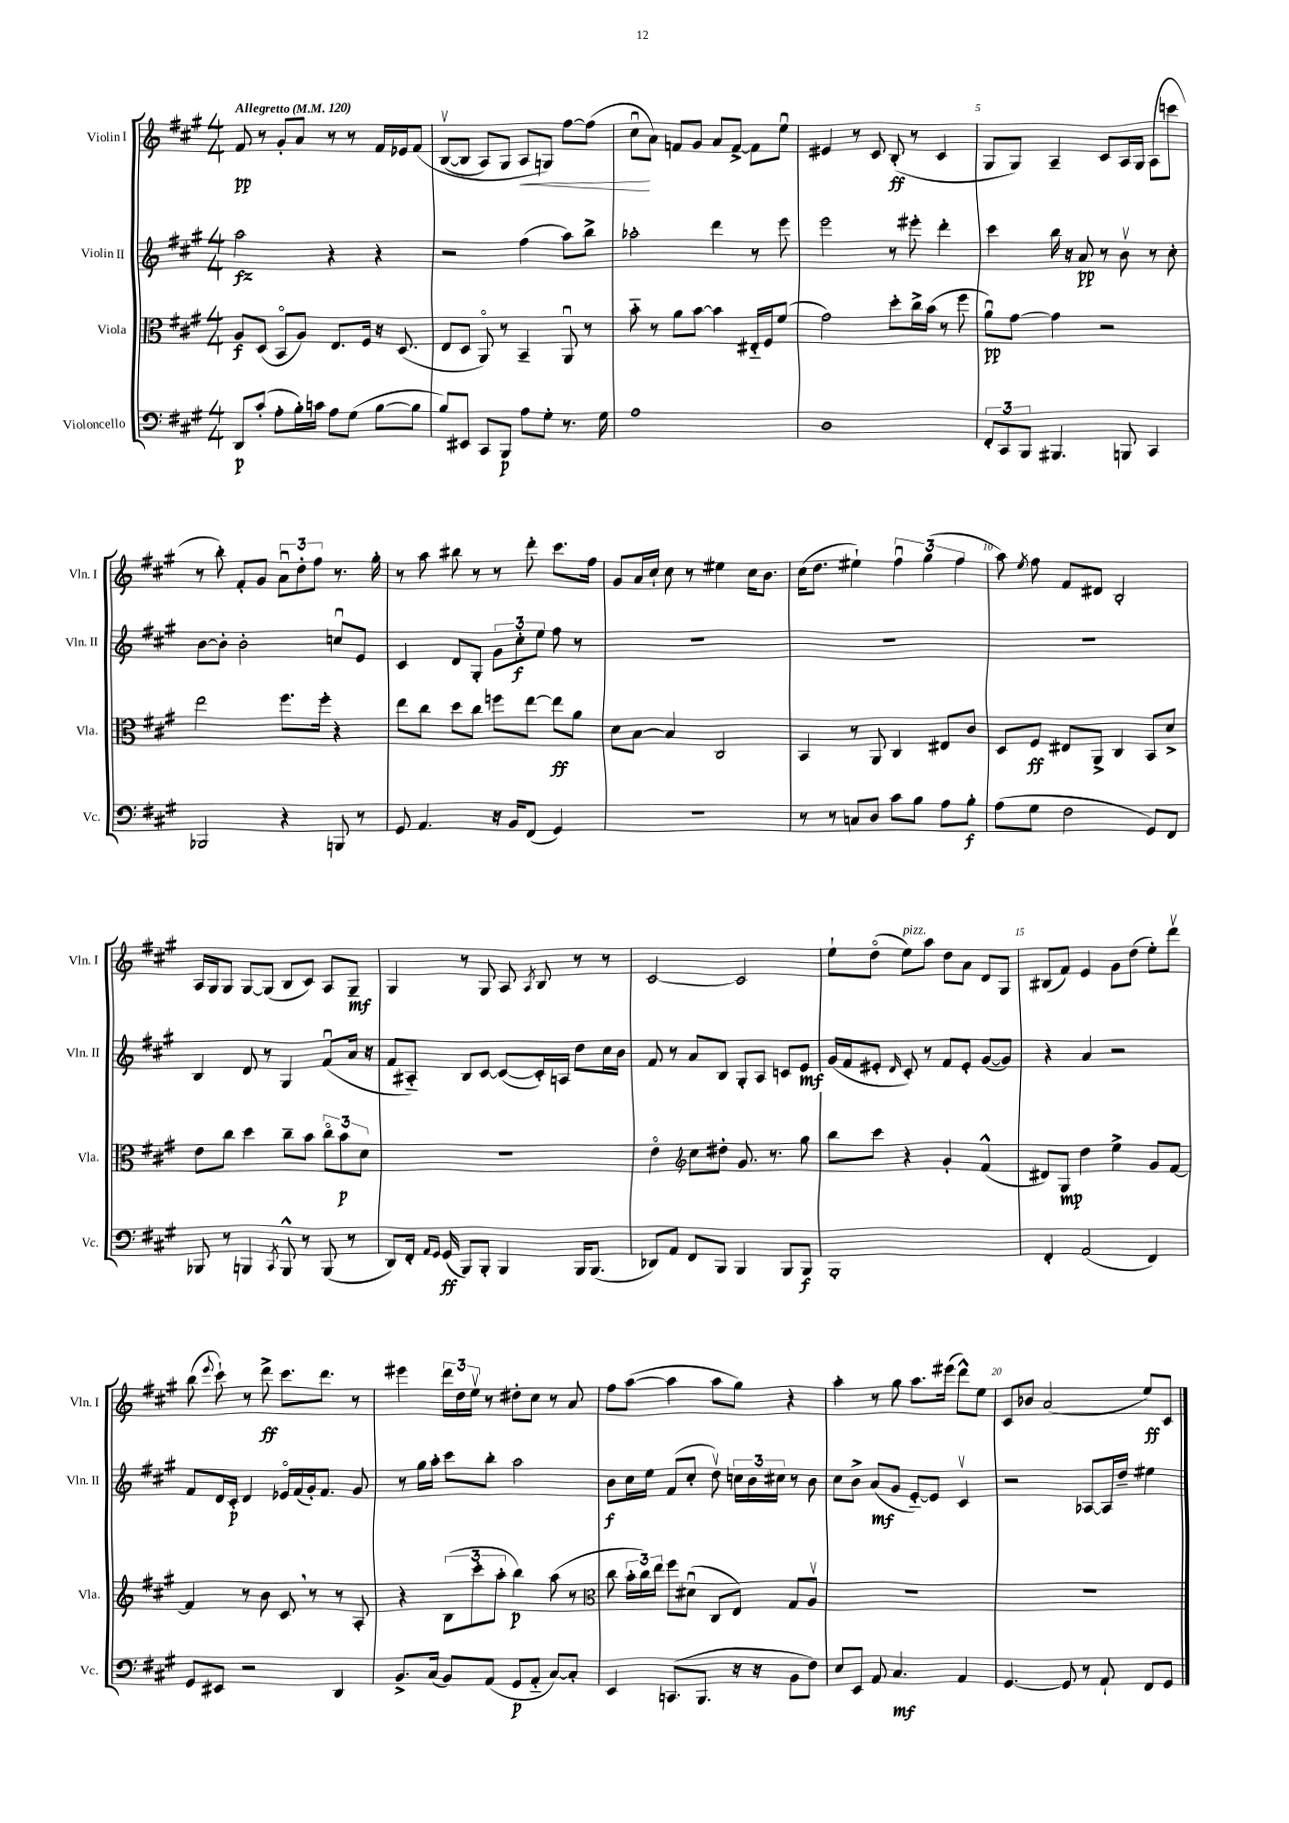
<<
\new StaffGroup <<
\new Staff = "s0" \with { instrumentName = "Violin I" shortInstrumentName = "Vln. I" } {
    \clef treble \key a \major \numericTimeSignature \time 4/4 \tempo "Allegretto" 4 = 120
    \autoBeamOff fis'8\pp r8 gis'8[-. a'8] r8 r8 fis'16[ ees'16 fis'8]\( |
    b8[~\upbow( b8] a8[) gis8] a8[\< g8]\) fis''8[~ fis''8]( |
    cis''8[\downbow\! a'8]) f'8[ gis'8] a'8[ f'8]~-> f'8[ e''8]\downbow |
    eis'4 r8 cis'8 b8-.\ff( r8 cis'4 |
    gis8[ gis8]) a4-- cis'8[ a16 gis16] a8[( c'''8] |
    r8 b''8-.) fis'8[-. gis'8] \tuplet 3/2 { a'8[\downbow d''8-. fis''8] } r8. gis''16-. |
    r8 a''8 bis''8 r8 r8 d'''8-. cis'''8.[ fis''16] |
    gis'8[ a'16 cis''16]-! cis''8 r8 eis''4 cis''16[ b'8.] |
    cis''16[( d''8.] eis''4-!) \tuplet 3/2 { fis''4\downbow gis''4( fis''4 } |
    a''8) \acciaccatura { e''8 } fis''8 fis'8[ dis'8] b2-. |
    a16[ gis16 gis8] gis8[~ gis8]( b8[ cis'8]) a8[ gis8]--\mf |
    gis4 r8 gis8 a8 \acciaccatura { a8 } b8 r8 r8 |
    cis'2~ cis'2 |
    e''8[-! d''8]\flageolet( e''8[^\markup { \italic "pizz." }) a''8] d''8[ a'8] d'8[ gis8] |
    bis8[( fis'8]) e'4 gis'8[ d''8]( e''8[-.) d'''8]\upbow |
    b''8( \appoggiatura { e'''8 } cis'''8-!) r8 d'''8->\ff cis'''8.[ d'''8.] r8 |
    eis'''4 \tuplet 3/2 { d'''16[ d''16 e''16]\upbow } r8 dis''8[-. cis''8] r8 a'8 |
    fis''8[ a''8]~( a''4 a''8[ gis''8]) r4 |
    a''4-. r8 gis''8 a''8.[ eis'''16]( d'''8[-^) e''8] |
    cis'8[ bes'8] a'2( e''8[\ff) cis'8] \bar "|." |
}
\new Staff = "s1" \with { instrumentName = "Violin II" shortInstrumentName = "Vln. II" } {
    \clef treble \key a \major \numericTimeSignature \time 4/4
    \autoBeamOff a''2\fz r4 r4 |
    r2 fis''4( a''8[) b''8]-> |
    aes''2-. d'''4 r8 e'''8 |
    e'''2 r8 eis'''8-. d'''4-. |
    cis'''4 b''16 r16 a'8\pp r8 b'8\upbow r8 cis''8-. |
    b'8[~ b'8]-. b'2-. c''8[\downbow e'8] |
    cis'4 d'8[ gis8]-. \tuplet 3/2 { gis'8[ cis''8-.\f e''8] } fis''8 r8 |
    R1 |
    R1 |
    R1 |
    b4 d'8 r8 gis4 fis'8[\downbow( a'16] r16 |
    fis'8[ ais8]-_) b8[ cis'8]~ cis'8[~( cis'16-.) a16] d''8[ cis''16 b'16] |
    fis'8 r8 a'8[ b8] gis8[-. a8] c'8[ e'8]\mf |
    gis'16[( fis'16 eis'8]-. \grace { d'16 } cis'8-.) r8 fis'8[ eis'8]-. gis'8[~( gis'8]) |
    r4 a'4 r2 |
    fis'8[ d'16 cis'16]-.\p d'4 ees'16[\flageolet fis'16( gis'16-.) fis'8.] gis'8 |
    r8 gis''16[ a''16]-. cis'''8[ b''8]-. a''2 |
    b'8[\f cis''16 e''16] fis'8[( cis''8]-. d''8\upbow) \tuplet 3/2 { c''16[ b'16 cis''16] } r8 b'8 |
    cis''8[ b'8]-> a'8[\mf( gis'8] e'8[~-_) e'8] cis'4\upbow |
    r2 aes8[~ aes16 d''16]-- eis''4 \bar "|." |
}
\new Staff = "s2" \with { instrumentName = "Viola" shortInstrumentName = "Vla." } {
    \clef alto \key a \major \numericTimeSignature \time 4/4
    \autoBeamOff a8[\f d8]( b,8[\flageolet a8]) e8.[ fis16] r16 d8.( |
    e8[ d8] a,8\flageolet) r8 b,4-- a,8\downbow r8 |
    b'8-_ r8 a'8[ b'8]~ b'4 eis16[-_ fis16 fis'8]( |
    gis'2) d''8[-. cis''16-> b'16]( r8 fis''8 |
    a'8[\downbow\pp) gis'8]~ gis'4 r2 |
    e''2 fis''8.[ fis''16]-. r4 |
    e''8[ cis''8] d''8[ cis''8] f''8[ e''8]~ e''8[\ff a'8] |
    d'8[ b8]~ b4 cis2 |
    b,4 r8 a,8 cis4 eis8[ cis'8] |
    d8[ fis8]\ff eis8[ a,8]-> cis4 b,8[ d'8]-> |
    e'8[ cis''8] d''4 cis''8[-- b'8] \tuplet 3/2 { cis''8[\flageolet b'8\p d'8] } |
    R1 |
    e'4\flageolet \clef treble cis''8[ dis''8]-. gis'8. r8. gis''8 |
    b''8[ cis'''8] r4 gis'4-. fis'4-^( |
    dis'8[) gis8]\mp d''4 e''4-> gis'8[ fis'8]~ |
    fis'4 r8 b'8 cis'8 \breathe r8 r8 a8-. |
    r4 \tuplet 3/2 { b8[( cis'''8-. a''8]-. } b''4\p) a''8( r8 |
    \clef alto cis''8 \tuplet 3/2 { b'16[-. cis''16) e''16] } fis''8[ dis'8]\downbow( cis8[ e8]) gis8[ a8]\upbow |
    R1 |
    R1 \bar "|." |
}
\new Staff = "s3" \with { instrumentName = "Violoncello" shortInstrumentName = "Vc." } {
    \clef bass \key a \major \numericTimeSignature \time 4/4
    \autoBeamOff d,8[\p cis'8]-.( a8[-. b16-.) c'16] a8[ gis8]( b8[~ b8] |
    b8[) eis,8] cis,8[ b,,8]\p a8[ gis8]-. r8. gis16 |
    a1 |
    d1 |
    \tuplet 3/2 { fis,8[-. cis,8 b,,8] } bis,,4. b,,8 cis,4 |
    bes,,2 r4 b,,8 r8 |
    gis,8 a,4. r16 b,16[ fis,8]( gis,4) |
    R1 |
    r8 r8 c8[ d8] cis'8[ b8] a8[ b8]-.\f |
    a8[( gis8] fis2 gis,8[) fis,8] |
    bes,,8 r8 b,,4 \acciaccatura { cis,8 } b,,8-^ r8 b,,8( r8 |
    d,8[) fis,16]-. \grace { a,16[ gis,16] } gis,16\ff( b,,8[) b,,8]-. b,,4 b,,16[ b,,8.]( |
    des,8[) a,8] fis,8[ b,,8] b,,4 b,,8[ b,,8]\f |
    b,,1-. |
    fis,4-. a,2( fis,4) |
    gis,8[ eis,8] r2 d,4 |
    b,8.[-> cis16]( b,8[) a,8]( gis,8[\p a,8]-_ cis8[~) cis8]-. |
    e,4 c,8.[( b,,8.] r16 r16 b,8[ fis8]) |
    e8[ e,8] a,8 cis4.\mf a,4 |
    gis,4.~ gis,8 r8 a,8-! fis,8[ gis,8] \bar "|." |
}
>>
>>
\layout { \context { \Score \override BarNumber.break-visibility = ##(#f #t #t) barNumberVisibility = #(every-nth-bar-number-visible 5) } }
